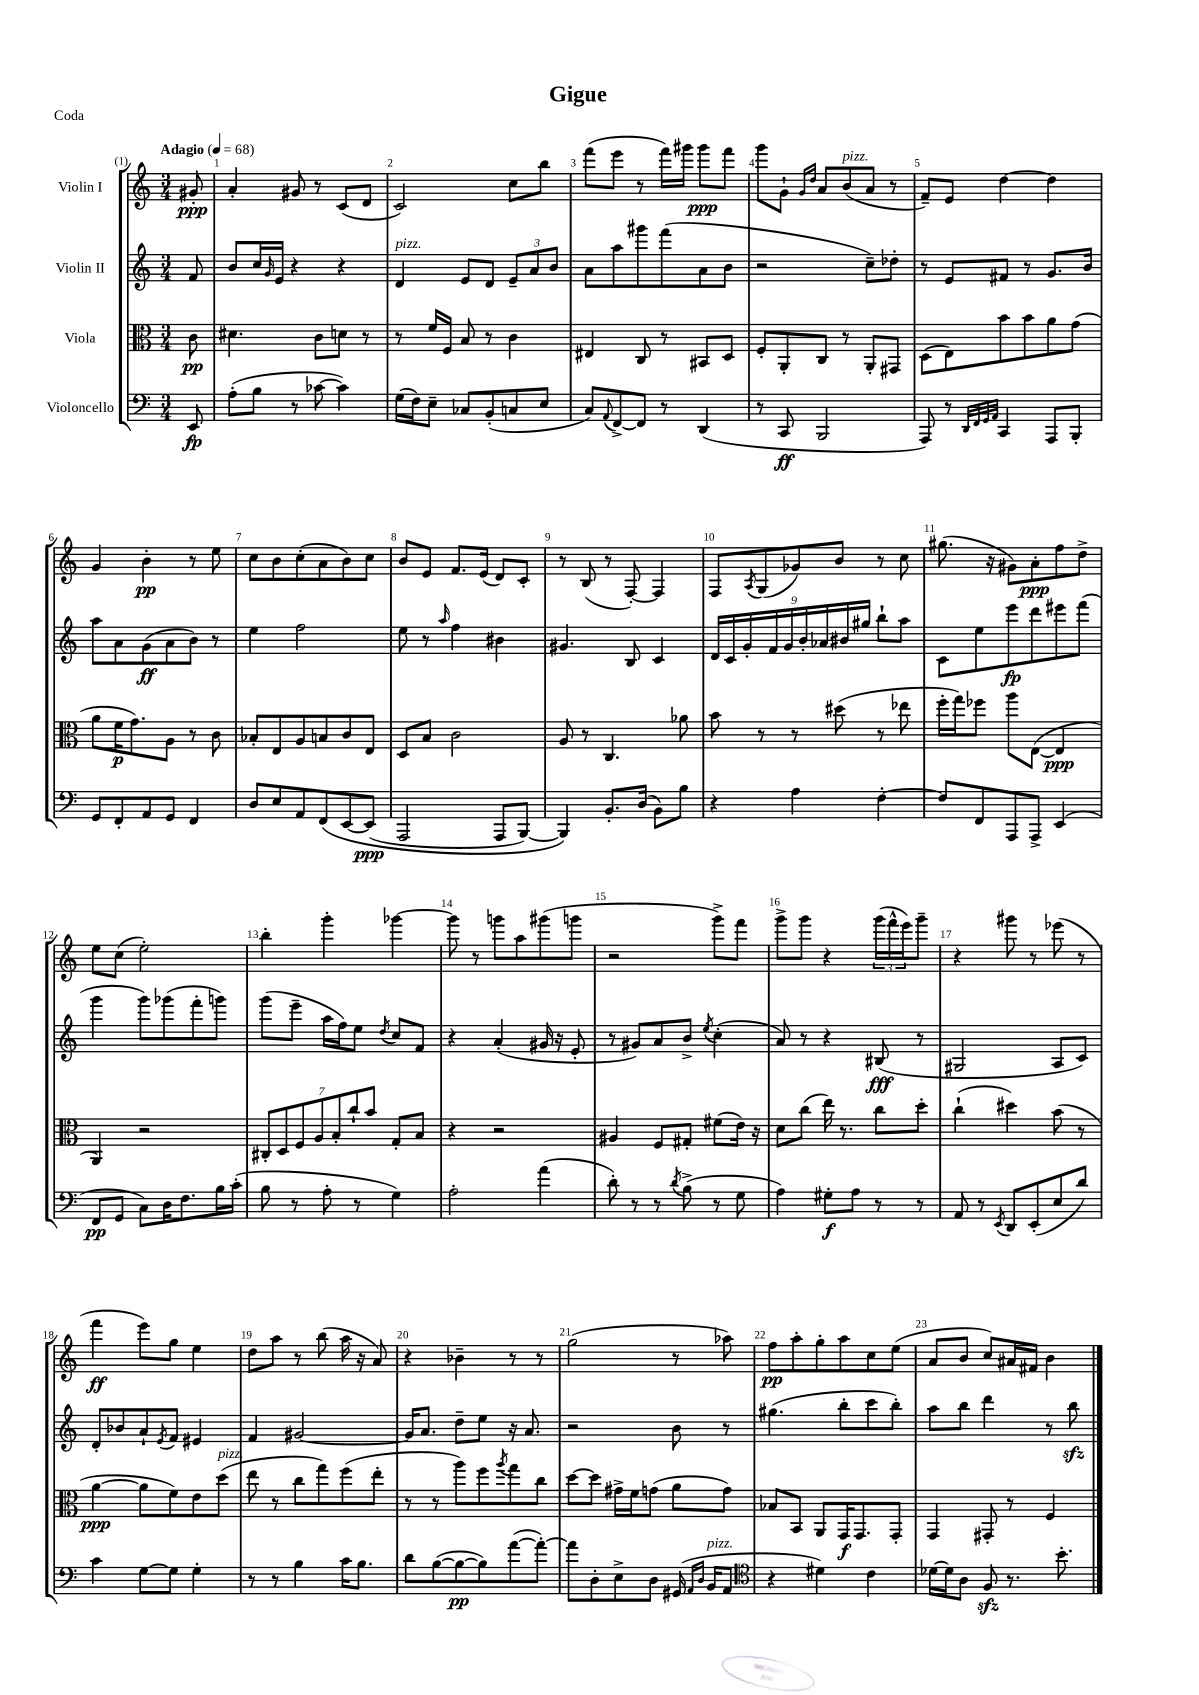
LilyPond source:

\header { title = "Gigue" piece = "Coda" }
<<
\new StaffGroup <<
\new Staff = "s0" \with { instrumentName = "Violin I" } {
    \clef treble \key c \major \numericTimeSignature \time 3/4 \partial 8 \tempo "Adagio" 4 = 68
    gis'8-.\ppp |
    a'4-. gis'8 r8 c'8( d'8 |
    c'2) c''8 b''8 |
    f'''8( e'''8 r8 f'''16) gis'''16 gis'''8\ppp f'''8 |
    g'''8 g'8-! \grace { g'16 d''16 } a'8 b'8^\markup { \italic "pizz." }( a'8 r8 |
    f'8--) e'8 d''4~ d''4 |
    g'4 b'4-.\pp r8 e''8 |
    c''8 b'8 c''8-.( a'8 b'8) c''8 |
    b'8 e'8 f'8. e'16( d'8) c'8-. |
    r8 b8( r8 f8~-.) f4 |
    f8 \acciaccatura { a8 } g8( ges'8) b'8 r8 c''8 |
    gis''8.( r16 gis'8) a'8-.\ppp f''8 d''8-> |
    e''8 c''8( e''2-.) |
    b''4-. g'''4-. ges'''4~ |
    ges'''8 r8 g'''8 a''8 gis'''8( g'''8 |
    r2 g'''8->) f'''8 |
    g'''8-> g'''8 r4 \tuplet 3/2 { g'''16( f'''16-^ e'''16) } g'''8-- |
    r4 gis'''8 r8 ees'''8( r8 |
    f'''4\ff e'''8) g''8 e''4 |
    d''8 a''8 r8 b''8( a''16 r16 a'8) |
    r4 bes'4-- r8 r8 |
    g''2( r8 aes''8) |
    f''8\pp a''8-. g''8-. a''8 c''8 e''8( |
    a'8 b'8 c''8) ais'16 fis'16 b'4 \bar "|." |
}
\new Staff = "s1" \with { instrumentName = "Violin II" } {
    \clef treble \key c \major \numericTimeSignature \time 3/4 \partial 8
    f'8 |
    b'8 c''16 \grace { g'16 } e'16 r4 r4 |
    d'4^\markup { \italic "pizz." } e'8 d'8 \tuplet 3/2 { e'8-- a'8 b'8 } |
    a'8 a''8 gis'''8 f'''8( a'8 b'8 |
    r2 c''8--) des''8-. |
    r8 e'8 fis'8 r8 g'8. b'16 |
    a''8 a'8 g'8\ff( a'8 b'8) r8 |
    e''4 f''2 |
    e''8 r8 \grace { a''16 } f''4 bis'4 |
    gis'4. b8 c'4 |
    \tuplet 9/8 { d'16 c'16 g'16-. f'16 g'16 b'16-. aes'16 bis'16 gis''16 } b''8-! a''8 |
    c'8 e''8 e'''8\fp d'''8 eis'''8 f'''8( |
    g'''4 g'''8) ges'''8( f'''8-. g'''8) |
    g'''8( e'''8-- a''16 f''16) e''8 \acciaccatura { d''8 } c''8 f'8 |
    r4 a'4-.( gis'16 r16 e'8-. |
    r8 gis'8) a'8 b'8-> \acciaccatura { e''8 } c''4-.( |
    a'8) r8 r4 bis8\fff( r8 |
    gis2 a8 c'8) |
    d'8-. bes'8 a'8-! \acciaccatura { e'8 } f'8 eis'4 |
    f'4 gis'2~ |
    gis'16 a'8. d''8-- e''8 r16 a'8. |
    r2 b'8 r8 |
    gis''4.( b''8-. c'''8 b''8-.) |
    a''8 b''8 d'''4 r8 b''8\sfz \bar "|." |
}
\new Staff = "s2" \with { instrumentName = "Viola" } {
    \clef alto \key c \major \numericTimeSignature \time 3/4 \partial 8
    c'8\pp |
    dis'4. c'8 d'8 r8 |
    r8 f'16 f16 b8 r8 c'4 |
    eis4 c8 r8 bis,8 d8 |
    f8-. a,8-. c8 r8 a,8-. gis,8 |
    d8( e8) b'8 b'8 a'8 g'8( |
    a'8 f'16\p g'8.) a8 r8 c'8 |
    bes8-. e8 a8 b8 c'8 e8 |
    d8 b8 c'2 |
    a8 r8 c4. aes'8 |
    b'8 r8 r8 dis''8( r8 ees''8 |
    f''16-. g''16) fes''8 a''8 e8~( e4\ppp |
    a,4) r2 |
    \tuplet 7/4 { cis8-. d8 f8 a8 b8-. c''8-! b'8 } g8-. b8 |
    r4 r2 |
    ais4 f8 gis8-. fis'8( e'16) r16 |
    d'8 c''8( e''16) r8. c''8 d''8-. |
    c''4-!( dis''4) b'8( r8 |
    a'4~\ppp a'8 f'8) e'8 d''8^\markup { \italic "pizz." }( |
    e''8 r8 c''8 g''8) f''8( e''8-. |
    r8 r8 a''8) f''8 \acciaccatura { a''8 } g''8 c''8 |
    d''8~ d''8 gis'16-> f'16 g'8( a'8 g'8) |
    bes8 b,8 a,8 g,16\f g,8. g,8-. |
    g,4 gis,8-. r8 f4 \bar "|." |
}
\new Staff = "s3" \with { instrumentName = "Violoncello" } {
    \clef bass \key c \major \numericTimeSignature \time 3/4 \partial 8
    e,8\fp |
    a8-.( b8 r8 ces'8~ ces'4) |
    g16( f16) e8-- ces8 b,8-.( c8 e8 |
    c8) \appoggiatura { a,8 } f,8~-> f,8 r8 d,4( |
    r8 c,8\ff b,,2 |
    a,,8) r8 \grace { d,32 f,32 g,32 a,32 } c,4 a,,8 b,,8-. |
    g,8 f,8-. a,8 g,8 f,4 |
    d8 e8 a,8 f,8\( e,8~ e,8\ppp( |
    a,,2 a,,8 b,,8~) |
    b,,4\) b,8.-. d16( b,8) b8 |
    r4 a4 f4~-. |
    f8 f,8 a,,8 a,,8-> e,4( |
    f,8\pp g,8 c8) d16 f8. b16 c'16-.( |
    b8 r8 a8-. r8 g4) |
    a2-. a'4( |
    d'8-.) r8 r8 \acciaccatura { d'8 } b8->( r8 g8 |
    a4) gis8-.\f a8 r8 r8 |
    a,8 r8 \acciaccatura { e,8 } d,8 e,8-.( e8 d'8) |
    c'4 g8~ g8 g4-. |
    r8 r8 b4 c'16 b8. |
    d'8 b8~( b8~\pp b8) a'8~( a'8~-.) |
    a'8 d8-. e8-> d8 gis,16( \grace { a,16 d16 } b,16^\markup { \italic "pizz." } a,8 |
    \clef tenor r4 dis'4) c'4 |
    des'16~ des'16 a8 f8\sfz r8. b'8.-. \bar "|." |
}
>>
>>
\layout { \context { \Score \override BarNumber.break-visibility = ##(#f #t #t) barNumberVisibility = #all-bar-numbers-visible } }
